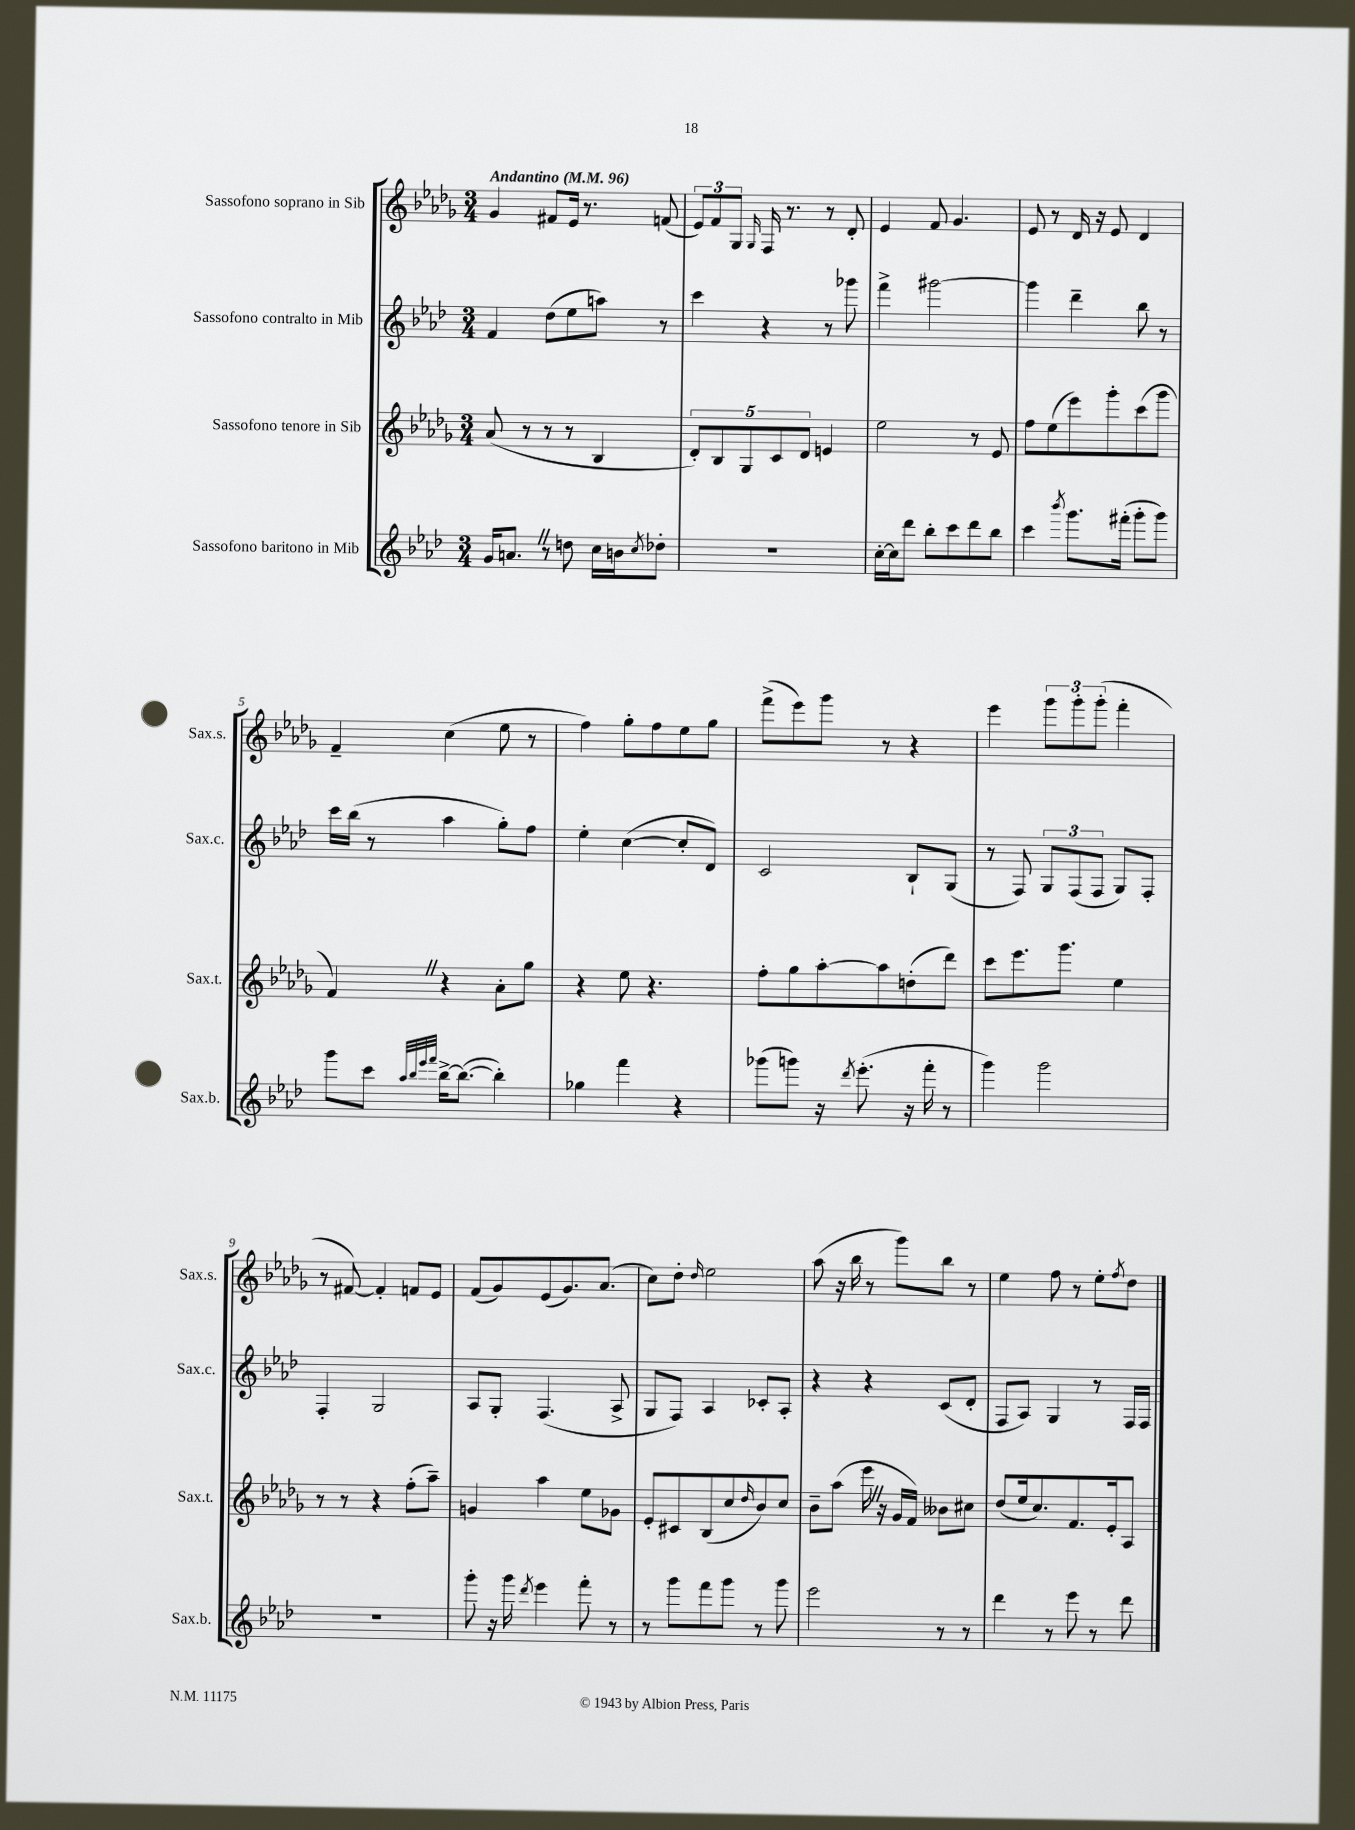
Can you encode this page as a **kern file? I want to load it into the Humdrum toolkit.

**kern	**kern	**kern	**kern
*part4	*part3	*part2	*part1
*staff4	*staff3	*staff2	*staff1
*I"Sassofono baritono in Mib	*I"Sassofono tenore in Sib	*I"Sassofono contralto in Mib	*I"Sassofono soprano in Sib
*I'Sax.b.	*I'Sax.t.	*I'Sax.c.	*I'Sax.s.
*clefG2	*clefG2	*clefG2	*clefG2
*k[b-e-a-d-]	*k[b-e-a-d-g-]	*k[b-e-a-d-]	*k[b-e-a-d-g-]
*M3/4	*M3/4	*M3/4	*M3/4
*MM96	*MM96	*MM96	*MM96
=1	=1	=1	=1
!	!	!	!LO:TX:a:B:t=Andantino
16g/KL	(8a-/	4f/	4g-/
8.anZ/J	.	.	.
.	8r	.	.
8r	8r	(8dd-\L	8f#X/L
8ddn\	8r	8ee-\	16e-/Jk
.	.	.	8.r
16cc\LL	4B-/	8aan\J)	.
16bn\J	.	.	.
8qcc/	.	.	.
8dd-X'\J	.	8r	(8fn/
=2	=2	=2	=2
2.r	10d-'/L)	4ccc\	12e-/L)
.	.	.	12f/
.	10B-/	.	.
.	.	.	12G-/J
.	10G-/	.	.
.	.	.	16qqG-/
.	.	4r	16F/
.	10c/	.	.
.	.	.	8.r
.	10d-/J	.	.
.	4en/	8r	8r
.	.	8ggg-X\	8d-'/
=3	=3	=3	=3
[16cc'\LL	2ee-\	4fff^\	4e-/
16cc\J]	.	.	.
8ddd-\J	.	.	.
8bb-'\L	.	[2ggg#X\	8f/
8ccc\	.	.	4.g-/
8ddd-\	8r	.	.
8bb-\J	8e-/	.	.
=4	=4	=4	=4
4ccc\	8ff\L	4ggg#\]	8e-/
.	(8ee-\	.	8r
8qbbb-/	.	.	.
8.ggg\L	8eee-\)	4ddd-~\	16d-/
.	.	.	16r
.	8ggg-'\	.	8e-/
(16fff#X'\Jk	.	.	.
8ggg'\L	(8ccc\	8bb-\	4d-/
8ggg\J)	8ggg-\J	8r	.
!!LO:LB:g=z
=5	=5	=5	=5
8ggg\L	4fZ/)	16ccc\LL	4f~/
.	.	(16bb-\JJ	.
8ccc\J	.	8r	.
32qqaa-/LLL	.	.	.
32qqbb-/	.	.	.
32qqeee-/	.	.	.
32qqfff/JJJ	.	.	.
[16bb-^\KL	4r	4aa-\	(4cc\
(8.bb-\J_	.	.	.
4bb-'\])	8a-'\L	8gg'\L)	8ee-\
.	8gg-\J	8ff\J	8r
=6	=6	=6	=6
4gg-X\	4r	4ee-'\	4ff\)
4fff\	8ee-\	([4cc\	8gg-'\L
.	4.r	.	8ff\
4r	.	8cc'/L]	8ee-\
.	.	8d-/J)	8gg-\J
=7	=7	=7	=7
(8ggg-X\L	8ff'\L	2c/	(8fff^\L
8gggn\J)	8gg-\	.	8eee-\)
16r	[8aa-'\	.	8ggg-\J
8qddd-/	.	.	.
(8.eee-'\	.	.	.
.	8aa-\]	.	8r
16r	(8ddn'\	8B-`/L	4r
16fff'\	.	.	.
8r	8ddd-\J)	(8G/J	.
=8	=8	=8	=8
4ggg\)	8ccc\L	8r	4eee-\
.	8.eee-\	8F/)	.
2ggg\	.	12G/L	12ggg-\L
.	8.ggg-\J	.	.
.	.	(12F/	12ggg-'\
.	.	12F/J	(12ggg-'\J
.	4ee-\	8G/L)	4fff'\
.	.	8F'/J	.
!!LO:LB:g=z
=9	=9	=9	=9
2.r	8r	4F'/	8r
.	8r	.	[8f#X/)
.	4r	2G/	4f#'/]
.	(8ff'\L	.	8fn/L
.	8aa-~\J)	.	8e-/J
=10	=10	=10	=10
8ggg'\	4gn/	8A-/L	(8f/L
16r	.	8G'/J	8g-/)
16ggg\	.	.	.
8qddd-/	.	.	.
4eee-\	4aa-\	(4.F/	(8e-/
.	.	.	8.g-/)
8fff'\	8ee-\L	.	.
.	.	.	(8.a-/J
8r	8g-X\J	8A-^/	.
=11	=11	=11	=11
8r	8e-'/L	8G/L	8cc\L)
8ggg\L	8c#X/	8F/J)	8dd-'\J
.	.	.	16qqdd-/
8fff\	(8B-/	4A-/	2ee-\
8ggg\J	8cc/	.	.
.	16qqdd-/	.	.
8r	8b-/)	8c-X'/L	.
8ggg\	8cc/J	8A-'/J	.
=12	=12	=12	=12
2eee-\	8b-~\L	4r	(8aa-\
.	(8aa-\J	.	16r
.	.	.	16bb-\
.	16eee-Z\	4r	8r
.	16r	.	.
.	16g-/LL	.	8ggg-\L)
.	16f/JJ)	.	.
8r	8b--X\L	(8c/L	8bb-\J
8r	8cc#X\J	8d-'/J	8r
=13	=13	=13	=13
4ddd-\	(8dd-/L	8F/L	4ee-\
.	16ee-/k	8A-/J)	.
.	8.cc/)	.	.
8r	.	4G/	8ff\
8eee-\	8.f/	.	8r
8r	.	8r	8ee-'\L
.	16e-'/k	.	.
.	.	.	8qff/
8ddd-\	8A-/J	16F/LL	8dd-\J
.	.	16F/JJ	.
==	==	==	==
*-	*-	*-	*-
